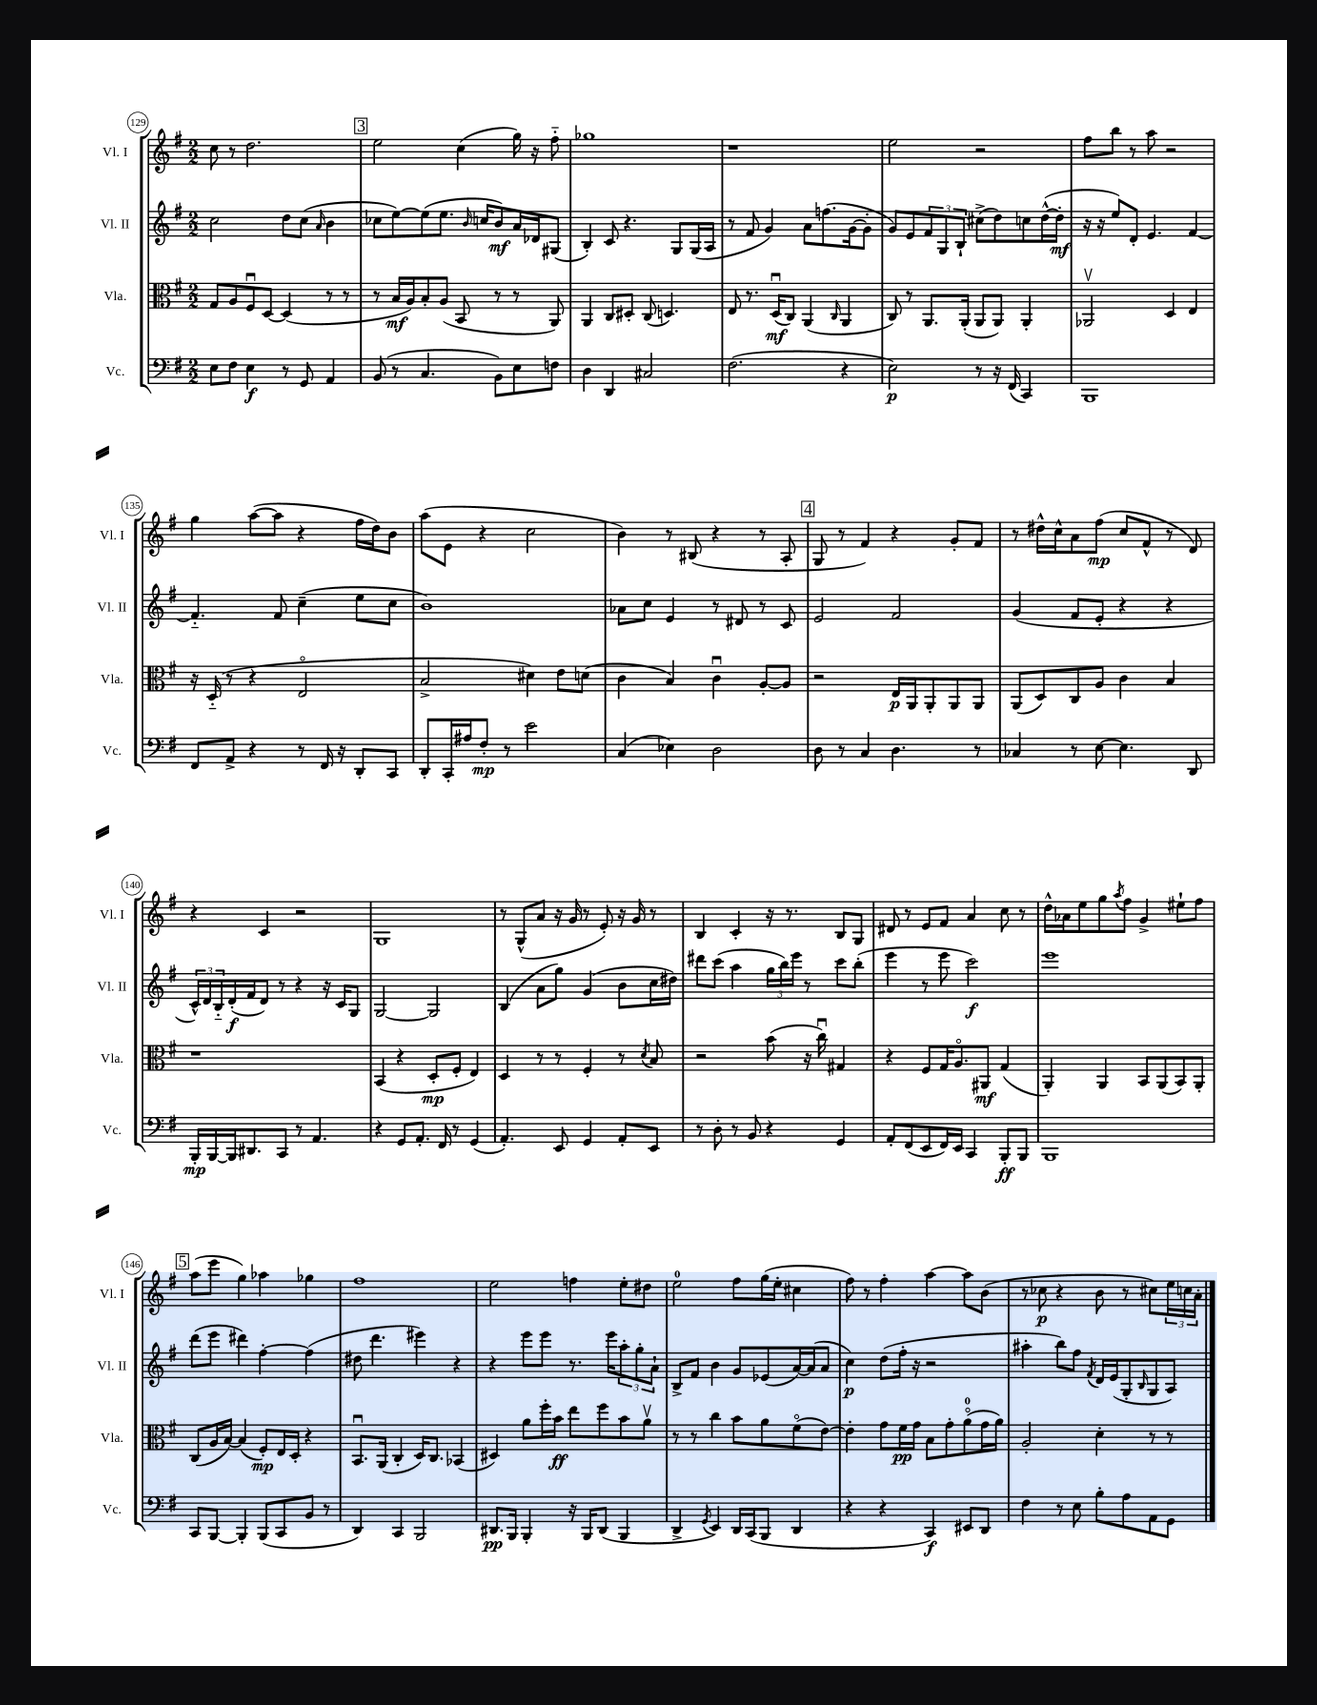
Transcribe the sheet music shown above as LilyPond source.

<<
\new StaffGroup <<
\new Staff = "s0" \with { instrumentName = "Vl. I" shortInstrumentName = "Vl. I" } {
    \clef treble \key g \major \numericTimeSignature \time 2/2
    c''8 r8 d''2. |
    \mark \markup { \box "3" } e''2 c''4( g''16) r16 fis''8-_ |
    ges''1 |
    r1 |
    e''2 r2 |
    fis''8 b''8 r8 a''8 r2 |
    g''4 a''8~( a''8 r4 fis''16 d''16) b'8 |
    a''8( e'8 r4 c''2 |
    b'4) r8 bis8( r4 r8 a8-. |
    \mark \markup { \box "4" } g8 r8 fis'4) r4 g'8-. fis'8 |
    r8 dis''16-^ c''16-^ a'8 fis''8\mp( c''8 fis'8-^ r8 d'8) |
    r4 c'4 r2 |
    g1 |
    r8 g8-^( a'8 r16 g'16 r8 e'8-.) r16 g'16 r8 |
    b4 c'4-. r16 r8. b8 g8 |
    dis'8 r8 e'8 fis'8 a'4 c''8 r8 |
    d''16-^ aes'16 e''8 g''8 \acciaccatura { a''8 } fis''8 g'4-> eis''8-! fis''8 |
    \mark \markup { \box "5" } a''8( e'''8 g''4) aes''4 ges''4 |
    fis''1 |
    e''2 f''4 e''8-. dis''8 |
    e''2-0 fis''8 g''16( e''16-. cis''4 |
    fis''8) r8 fis''4-. a''4~ a''8 b'8( |
    r8 ces''8\p r4 b'8 r8 cis''8) \tuplet 3/2 { e''16 c''16 a'16-. } \bar "|." |
}
\new Staff = "s1" \with { instrumentName = "Vl. II" shortInstrumentName = "Vl. II" } {
    \clef treble \key g \major \numericTimeSignature \time 2/2
    c''2 d''8 c''8( \grace { a'16 } b'4 |
    \mark \markup { \box "3" } ces''8 e''8~) e''8( e''8. \grace { b'16 } c''16 b'8\mf) a'16 des'16 gis8( |
    b4-.) c'8 r4. g8 g16( a16 |
    r8 fis'8 g'4) a'8 f''8.( g'16~ g'8-. |
    g'8) e'8 \tuplet 3/2 { fis'8 g8 b8-! } cis''8->( d''8) c''8 d''16~-^( d''16-.\mf |
    r16 r16 e''8) d'8-. e'4. fis'4~ |
    fis'4.-_ fis'8 c''4--( e''8 c''8 |
    b'1) |
    aes'8 c''8 e'4 r8 dis'8 r8 c'8 |
    \mark \markup { \box "4" } e'2 fis'2 |
    g'4( fis'8 e'8-. r4 r4 |
    \tuplet 3/2 { c'16-^) d'16 b16-_ } d'16-.\f( fis'16 d'8) r8 r4 r16 c'16 g8 |
    g2~ g2 |
    b4( a'8 g''8) g'4( b'8 c''16 dis''16) |
    dis'''8 c'''8( a''4 \tuplet 3/2 { g''16 b''16) e'''16 } r8 c'''8 b''8-.( |
    e'''4 r8 e'''8 c'''2\f) |
    e'''1 |
    \mark \markup { \box "5" } d'''8( e'''8 dis'''4) fis''4~-. fis''4( |
    dis''8 d'''4. eis'''4) r4 |
    r4 e'''8 e'''8 r8. e'''16 \tuplet 3/2 { a''8-. g''8-. a'8-! } |
    b8-> fis'8 b'4 g'8 ees'8( a'16~) a'16( a'8 |
    c''4\p) d''8( fis''16-. r16 r2 |
    ais''4-. b''8) fis''8 \acciaccatura { fis'8 } d'16 e'16( g8-. \grace { b16 } g8 a8) \bar "|." |
}
\new Staff = "s2" \with { instrumentName = "Vla." shortInstrumentName = "Vla." } {
    \clef alto \key g \major \numericTimeSignature \time 2/2
    g8 a8 fis8\downbow d8~ d4( r8 r8 |
    \mark \markup { \box "3" } r8 b16\mf a16) b8-. a8( b,8 r8 r8 a,8) |
    a,4 c8 dis8-. c8( d4.) |
    e8 r8. d16\downbow\mf( c8) a,4( \grace { c16 } a,4 |
    c8) r8 a,8. a,16-.( a,8 a,8) a,4-. |
    aes,2\upbow d4 e4 |
    r16 d16-_( r8 r4 e2\flageolet |
    b2-> dis'4) e'8 d'8( |
    c'4 b4) c'4\downbow a8~-. a8 |
    \mark \markup { \box "4" } r2 e16\p a,16 a,8-. a,8 a,8 |
    a,8( d8) c8 a8 c'4 b4 |
    r1 |
    b,4( r4 d8-.\mp fis8-. e4) |
    d4 r8 r8 fis4-. r8 \acciaccatura { d'8 } b8 |
    r2 b'8( r16 c''16\downbow) gis4 |
    r4 fis8 g16 a8.\flageolet ais,8\mf g4( |
    a,4-.) a,4 b,8 a,8( b,8) a,8-. |
    \mark \markup { \box "5" } c8( a16 b16~) b4( fis8-.\mp) e16 d16-. r4 |
    b,8.\downbow a,16( c4-. d16) c8. bes,4( |
    dis4) a'8 fis''16-. b'16\ff e''8 fis''8 b'8 a'8\upbow |
    r8 r8 c''4 b'8 a'8 fis'8\flageolet( e'8~) |
    e'4-. g'8 fis'16\pp g'16 b8 g'8-. a'8-0\flageolet( g'16 a'16) |
    a2-. d'4-. r8 r8 \bar "|." |
}
\new Staff = "s3" \with { instrumentName = "Vc." shortInstrumentName = "Vc." } {
    \clef bass \key g \major \numericTimeSignature \time 2/2
    e8 fis8 e4\f r8 g,8 a,4 |
    \mark \markup { \box "3" } b,8( r8 c4. b,8) e8 f8 |
    d4 d,4 cis2 |
    fis2.( r4 |
    e2\p) r8 r16 fis,16( c,4) |
    b,,1 |
    fis,8 a,8-> r4 r8 fis,16 r16 d,8-. c,8 |
    d,8-. c,16-. ais16 fis8-.\mp r8 e'2 |
    c4( ees4) d2 |
    \mark \markup { \box "4" } d8 r8 c4 d4. r8 |
    ces4 r8 e8~ e4. d,8 |
    b,,16-.\mp b,,16~ b,,16 dis,8. c,8 r8 a,4. |
    r4 g,8 a,8.-. fis,16 r8 g,4( |
    a,4.-.) e,8 g,4 a,8-. e,8 |
    r8 d8-. r8 b,8 r4 g,4 |
    a,8-. fis,8( e,8 fis,16) e,16 c,4 b,,8-.\ff b,,8 |
    b,,1 |
    \mark \markup { \box "5" } c,8 b,,8~ b,,4-. b,,8( c,8 b,8 r8 |
    d,4) c,4 b,,2 |
    dis,8.\pp b,,16 b,,4-. r16 b,,16 dis,8( b,,4 |
    d,4-> \acciaccatura { g,8 } e,4) d,16 c,16( b,,8 d,4 |
    r4 r4 c,4\f) eis,8 d,8 |
    fis4 r8 e8 b8-. a8 a,8 g,8 \bar "|." |
}
>>
>>
\layout { \context { \Score currentBarNumber = #129 \override BarNumber.stencil = #(make-stencil-circler 0.1 0.3 ly:text-interface::print) } }
